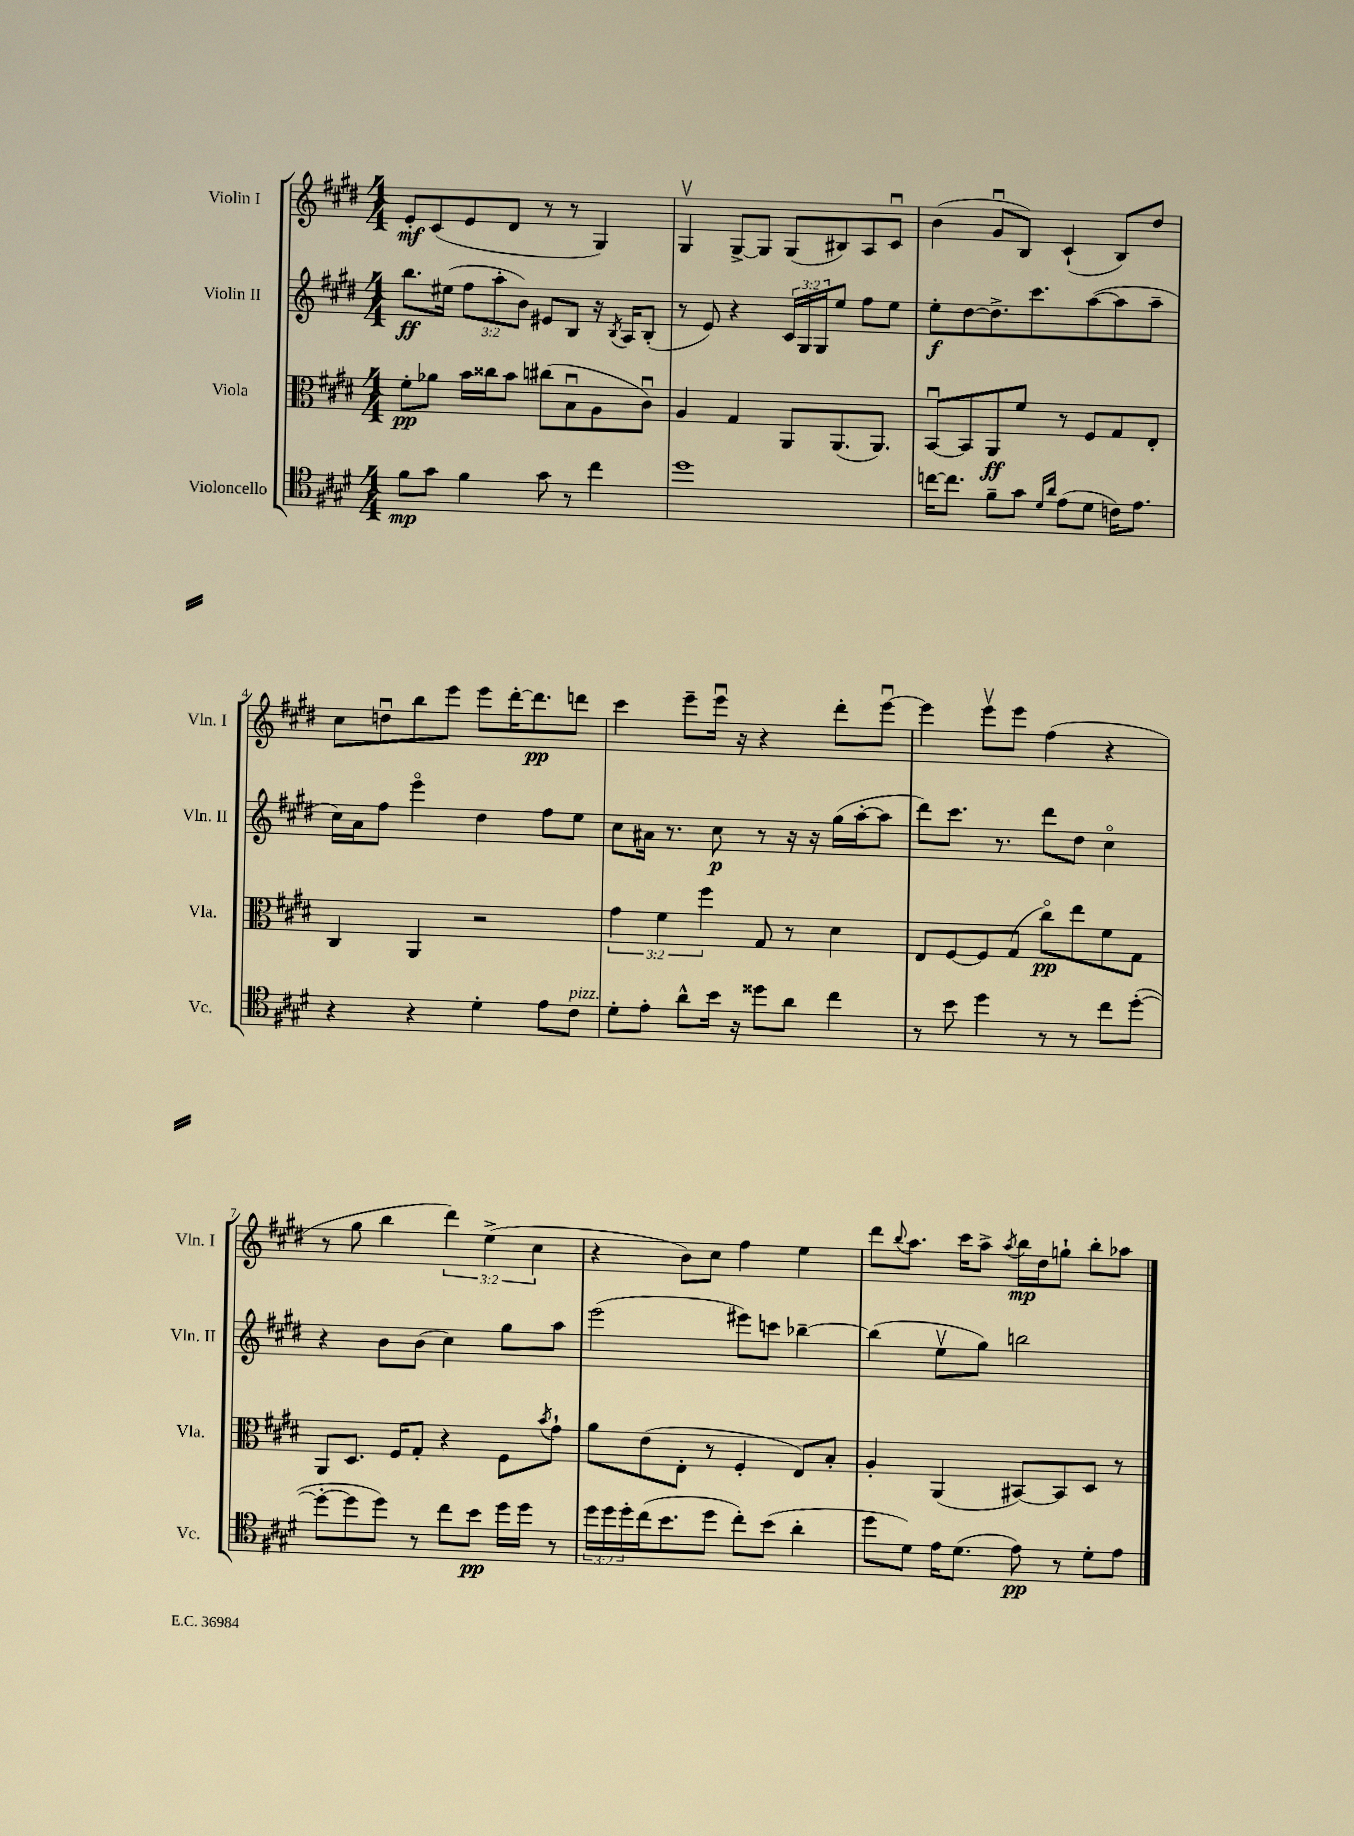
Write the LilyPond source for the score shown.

<<
\new StaffGroup <<
\new Staff = "s0" \with { instrumentName = "Violin I" shortInstrumentName = "Vln. I" } {
    \clef treble \key e \major \numericTimeSignature \time 4/4 \override Staff.TupletNumber.text = #tuplet-number::calc-fraction-text
    e'8-.\mf cis'8( e'8 dis'8 r8 r8 gis4) |
    gis4\upbow gis8~-> gis8 gis8( bis8) a8 cis'8\downbow |
    b'4( gis'8\downbow b8) cis'4-!( b8) dis''8 |
    cis''8 d''8\downbow b''8 e'''8 e'''8 dis'''16~-. dis'''8.\pp d'''8 |
    cis'''4 e'''8-- e'''16\downbow r16 r4 dis'''8-. e'''8~\downbow |
    e'''4 e'''8\upbow e'''8 fis''4( r4 |
    r8 gis''8 b''4 \tuplet 3/2 { dis'''4) e''4->( cis''4 } |
    r4 b'8) cis''8 fis''4 e''4 |
    dis'''8 \appoggiatura { b''8 } a''8. cis'''16 a''8-> \acciaccatura { a''8 } b''16\mp dis''16 g''8-! b''8-. aes''8 \bar "|." |
}
\new Staff = "s1" \with { instrumentName = "Violin II" shortInstrumentName = "Vln. II" } {
    \clef treble \key e \major \numericTimeSignature \time 4/4 \override Staff.TupletNumber.text = #tuplet-number::calc-fraction-text
    b''8.\ff eis''16( \tuplet 3/2 { fis''8 a''8-. b'8) } eis'8 b8 r16 \acciaccatura { b8 } a16 b8-.( |
    r8 e'8) r4 \tuplet 3/2 { cis'16 gis16 gis16 } e''8 fis''8 e''8 |
    e''8-.\f dis''8~ dis''8.-> cis'''8. a''8~( a''8 a''8-- |
    cis''16) a'16 fis''8 e'''4\flageolet dis''4 fis''8 e''8 |
    cis''8 ais'16 r8. cis''8\p r8 r16 r16 gis''16( a''16~-. a''8 |
    dis'''8) cis'''8. r8. dis'''8 dis''8 cis''4\flageolet |
    r4 b'8 b'8( cis''4) gis''8 a''8 |
    e'''2( eis'''8) c'''8 bes''4~-- |
    bes''4( e''8\upbow gis''8) b''2 \bar "|." |
}
\new Staff = "s2" \with { instrumentName = "Viola" shortInstrumentName = "Vla." } {
    \clef alto \key e \major \numericTimeSignature \time 4/4 \override Staff.TupletNumber.text = #tuplet-number::calc-fraction-text
    fis'8-.\pp aes'8 b'16 cisis''16 b'8 cis''8( b8\downbow a8 cis'8\downbow) |
    a4 gis4 a,8 a,8.( a,8.) |
    b,8~\downbow b,8 a,8\ff fis'8 r8 fis8 gis8 e8-. |
    cis4 a,4 r2 |
    \tuplet 3/2 { gis'4 fis'4 fis''4 } gis8 r8 dis'4 |
    e8 fis8~ fis8 gis8( cis''8\flageolet\pp) e''8 fis'8 gis8 |
    a,8 dis8. fis16 gis8-. r4 fis8 \acciaccatura { b'8 } gis'8-! |
    a'8 e'8( e8-. r8 fis4-. e8) b8-. |
    a4-. a,4( bis,8~) bis,8 dis8 r8 \bar "|." |
}
\new Staff = "s3" \with { instrumentName = "Violoncello" shortInstrumentName = "Vc." } {
    \clef tenor \key e \major \numericTimeSignature \time 4/4 \override Staff.TupletNumber.text = #tuplet-number::calc-fraction-text
    fis'8\mp gis'8 fis'4 gis'8 r8 cis''4 |
    dis''1 |
    c''16~ c''8. fis'8-- gis'8 \grace { dis'16 a'16 } e'8( dis'8 c'16) e'8. |
    r4 r4 dis'4-. e'8 cis'8^\markup { \italic "pizz." } |
    dis'8-. e'8-. a'8-^ b'16 r16 disis''8 a'8 cis''4 |
    r8 b'8 dis''4 r8 r8 cis''8 dis''8~-.( |
    dis''8~-. dis''8 dis''8) r8 cis''8 b'8\pp dis''16 dis''16 r8 |
    \tuplet 3/2 { dis''16 dis''16 dis''16-. } cis''16( b'8. dis''8 cis''8-.) b'8( a'4-. |
    dis''8 dis'8) e'16 dis'8.( e'8\pp) r8 dis'8-. e'8 \bar "|." |
}
>>
>>
